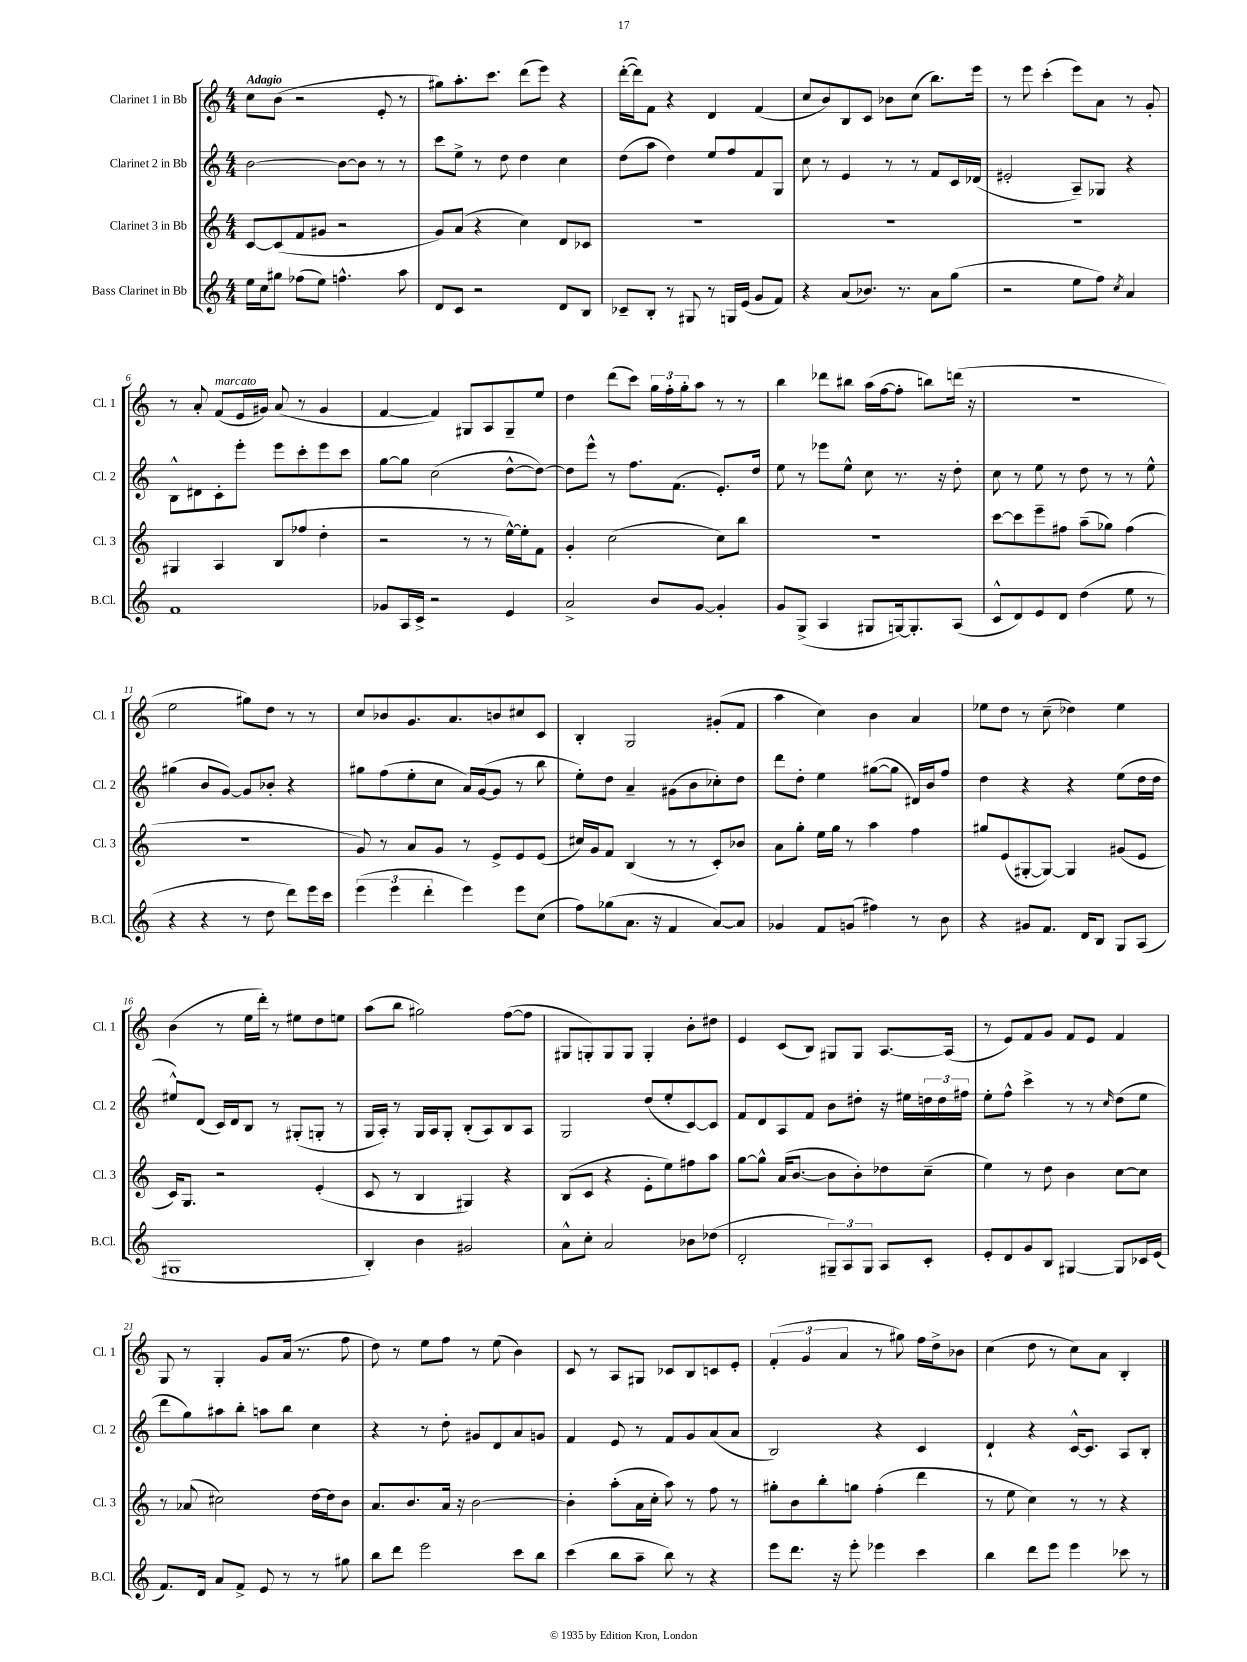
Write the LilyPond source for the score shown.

<<
\new StaffGroup <<
\new Staff = "s0" \with { instrumentName = "Clarinet 1 in Bb" shortInstrumentName = "Cl. 1" } {
    \clef treble \key c \major \numericTimeSignature \time 4/4 \tempo "Adagio"
    c''8 b'8( r2 e'8-. r8 |
    gis''8) a''8.-. c'''8. d'''8( e'''8) r4 |
    d'''16~-.( d'''16) f'8 r4 d'4 f'4( |
    c''8 b'8) b8 c'8 bes'8 c''8( b''8.) e'''16 |
    r8 e'''8 c'''4-.( e'''8) a'8 r8 g'8-. |
    r8 a'8-. f'8^\markup { \italic "marcato" }( e'16 gis'16) a'8( r8 gis'4 |
    f'4~ f'4) gis8 a8 gis8-- e''8 |
    d''4 d'''8( c'''8) \tuplet 3/2 { g''16 f''16-. g''16-. } a''8 r8 r8 |
    b''4 des'''8 bis''8 a''16( f''16~ f''8-. b''8) d'''16( r16 |
    R1 |
    e''2 gis''8) d''8 r8 r8 |
    c''8 bes'8 g'8. a'8. b'8 cis''8 c'8 |
    b4-. g2 gis'8-.( f'8 |
    a''4 c''4) b'4 a'4 |
    ees''8 d''8 r8 c''8--( des''4) ees''4 |
    b'4( r8 e''16 d'''16-.) r8 eis''8 d''8 e''8 |
    a''8( b''8 gis''2) f''8~( f''8 |
    gis8 g8-.) g8 g8 g4-. b'8-. dis''8 |
    e'4 c'8( b8) gis8 gis8 a8.~ a16( |
    r8 e'8) f'8 g'8 f'8 e'8 f'4 |
    g8 r8 g4-. g'8 a'16( r8. f''8 |
    d''8) r8 e''8 f''8 r8 e''8( b'4) |
    c'8 r8 a8 gis8 ces'8 b8 c'8 e'8-. |
    \tuplet 3/2 { f'4-.( g'4 a'4 } r8 gis''8) f''16 d''16-> bes'8 |
    c''4( d''8 r8 c''8) a'8 b4-. \bar "|." |
}
\new Staff = "s1" \with { instrumentName = "Clarinet 2 in Bb" shortInstrumentName = "Cl. 2" } {
    \clef treble \key c \major \numericTimeSignature \time 4/4
    b'2~ b'8~ b'8 r8 r8 |
    c'''8 e''8-> r8 d''8 d''4 c''4 |
    d''8( a''8 d''4) e''8 f''8 f'8 g8 |
    c''8 r8 e'4 r8 r8 f'8 c'16 des'16( |
    eis'2-. a8--) ges8 r4 |
    b8-^ dis'8 c'8-. e'''8-. e'''8 c'''8-. e'''8 c'''8 |
    g''8~ g''8 c''2( d''8~-^ d''8~) |
    d''8 e'''8-^ r8 f''8. f'8.( e'8.-.) d''16 |
    e''8 r8 ees'''8 e''8-^ c''8 r8. r16 d''8-. |
    c''8 r8 e''8 r8 d''8 r8 r8 e''8-^ |
    gis''4( b'8 g'8~) g'8 bes'8-. r4 |
    gis''8 f''8( e''8-. c''8 a'16) g'16~( g'8 r8 b''8 |
    e''8-.) d''8 a'4-- gis'8( b'8 ces''8-.) d''8 |
    d'''8 d''8-. e''4 gis''8~( gis''8 dis'16) b'16 f''8 |
    d''4 r4 r4 e''8( d''16 d''16 |
    eis''8-^) d'8( c'16) d'16 b8 r8 gis8-.( g8-. r8 |
    g16 a16-.) r8 g16 a16 g8-. b8-.( a8) b8 a8 |
    g2 d''8( e''8-. c'8~) c'8 |
    f'8 d'8 a8 f'8 b'8 dis''8-. r16 eis''16 \tuplet 3/2 { d''16 d''16 fis''16 } |
    e''8-. f''8-^ c'''4-> r8 r8 \grace { c''16 } d''8( e''8 |
    d'''8 g''8) ais''8 b''8-. a''8 b''8 c''4 |
    r4 r8 d''8-. gis'8 d'8 a'8 g'8 |
    f'4 e'8 r8 f'8 g'8 a'8( a'8 |
    b2) r4 c'4 |
    d'4-! r4 c'16~-^ c'8. a8 b8-. \bar "|." |
}
\new Staff = "s2" \with { instrumentName = "Clarinet 3 in Bb" shortInstrumentName = "Cl. 3" } {
    \clef treble \key c \major \numericTimeSignature \time 4/4
    c'8~ c'8( f'8 gis'8 r2 |
    g'8) a'8( r4 c''4) d'8 ces'8 |
    R1 |
    R1 |
    R1 |
    gis4 a4 b8( fes''8 d''4-. |
    r2 r8 r8 e''16~-^) e''16-. f'8 |
    g'4-. c''2( c''8) b''8 |
    r1 |
    c'''8~ c'''8 e'''8-- fis''8 a''8--( ges''8) fis''4( |
    R1 |
    g'8) r8 a'8 g'8 r8 e'8-> e'8 e'8( |
    cis''16) g'16 f'8 b4( r8 r8 c'8-.) bes'8 |
    a'8 g''8-. e''16 g''16 r8 a''4 f''4 |
    gis''8 e'8( gis8~-. gis8~) gis4 gis'8( e'8 |
    c'16) g8. r2 e'4-.( |
    c'8 r8 b4 gis4) r4 |
    b8( c'8 r4 e'8-. e''8) fis''8 a''8 |
    g''8~ g''8-^ a'16( b'8.~ b'8 b'8-.) des''8 c''8--( |
    e''4) r8 d''8 b'4 c''8~ c''8 |
    r8 aes'8( cis''2) d''16~ d''16 b'8 |
    a'8. b'8. a'16 r16 b'2~ |
    b'4-. a''8-.( a'16 c''16-. a''8) r8 f''8 r8 |
    gis''8-. b'8 b''8-. g''8 f''4-.( d'''4 |
    r8 e''8 c''4) r8 r8 r4 \bar "|." |
}
\new Staff = "s3" \with { instrumentName = "Bass Clarinet in Bb" shortInstrumentName = "B.Cl." } {
    \clef treble \key c \major \numericTimeSignature \time 4/4
    e''16 c''16 gis''8 fes''8( e''8) f''4.-^ a''8 |
    d'8 c'8 r2 d'8 b8 |
    ces'8-- b8-. r8 gis8 r8 g16 e'16( g'8 f'8) |
    r4 a'8( bes'8.) r8. a'8 g''8( |
    r2 e''8 f''8) \acciaccatura { c''8 } a'4 |
    f'1 |
    ges'8 a16 c'16-> r2 e'4 |
    a'2-> b'8 g'8~ g'4-. |
    g'8 g8->( a4 gis8 g16~) g8.-. a8( |
    c'8-^ d'8) e'8 d'8 d''4( e''8 r8 |
    r4 r4 r8 d''8 d'''8) e'''16 c'''16 |
    \tuplet 3/2 { e'''4( e'''4 d'''4-. } e'''4) e'''8 c''8( |
    f''8) ges''8( a'8. r16 f'4 a'8~) a'8 |
    ges'4 f'8 g'8( fis''4) r8 b'8 |
    r4 gis'8 f'8. d'16 b8 g8 a8( |
    gis1 |
    b4-.) b'4 gis'2 |
    a'8-^ c''8-. a'2 bes'8 des''8( |
    d'2-. \tuplet 3/2 { gis8--) a8 gis8 } a8 c'8-. |
    e'8-. d'8 g'8 b8 gis4~ gis8 ces'16 e'16( |
    f'8.) d'16 a'8 f'8-> e'8 r8 r8 gis''8 |
    b''8 d'''8 e'''2 c'''8 b''8 |
    c'''4( b''8 a''8-- b''8) r8 r4 |
    e'''8 d'''8. r16 e'''8-. ees'''4 c'''4 |
    b''4 d'''8 e'''8 e'''4 ces'''8 r8 \bar "|." |
}
>>
>>
